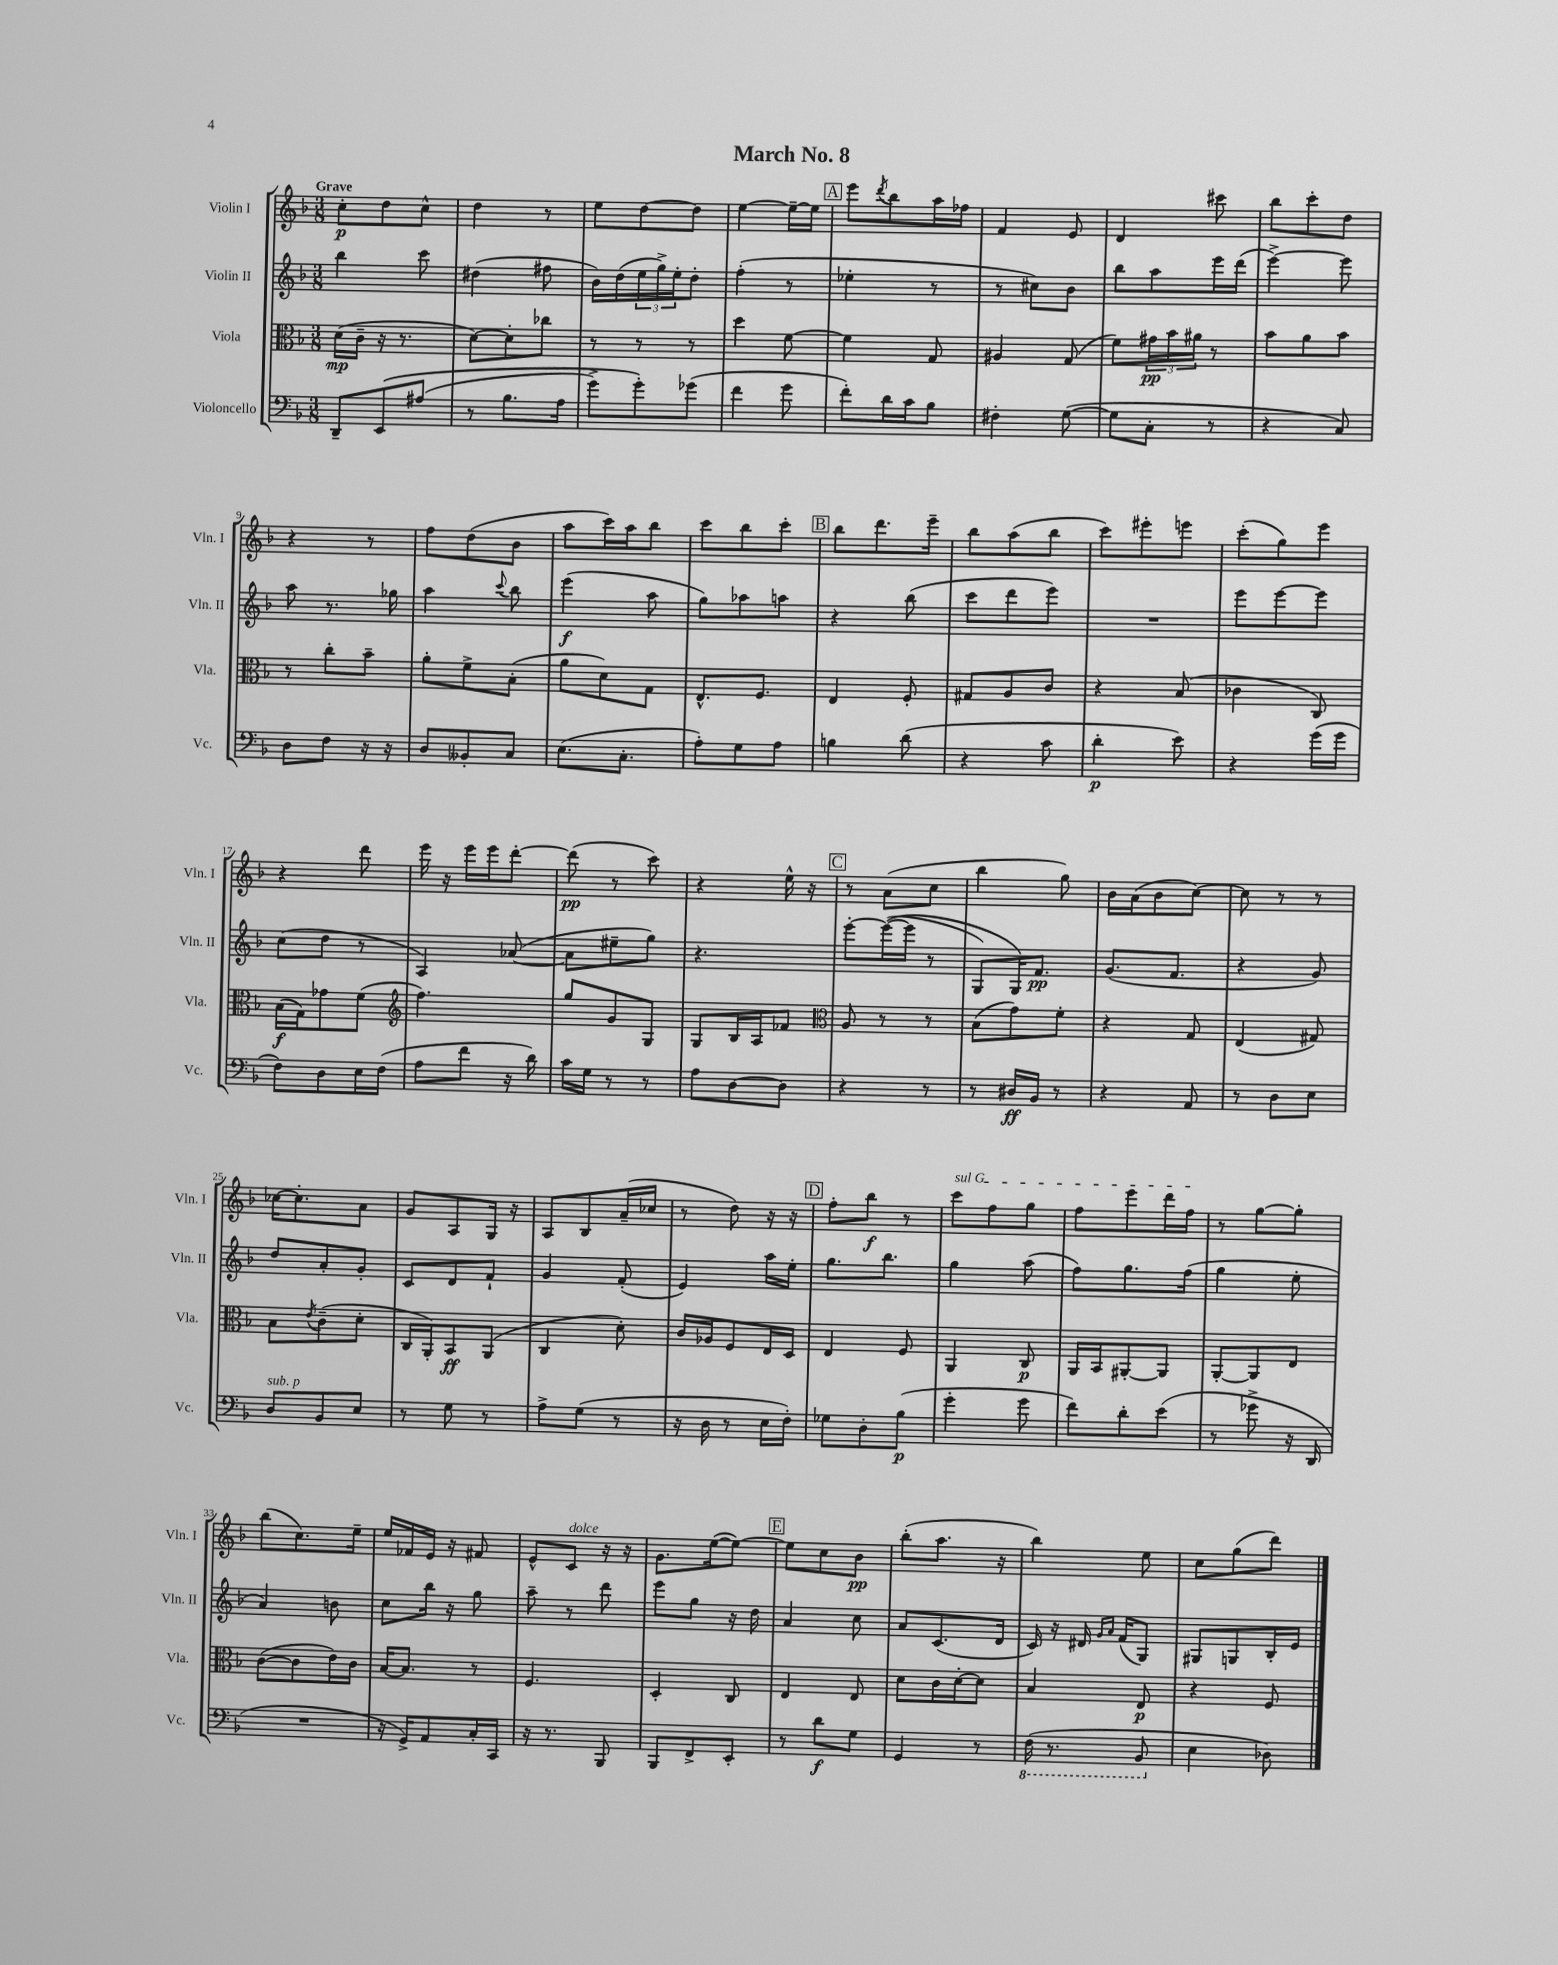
\header { title = "March No. 8" }
<<
\new StaffGroup <<
\new Staff = "s0" \with { instrumentName = "Violin I" shortInstrumentName = "Vln. I" } {
    \clef treble \key f \major \numericTimeSignature \time 3/8 \tempo "Grave"
    c''8-.\p d''8 c''8-^ |
    d''4 r8 |
    e''8 d''8~ d''8 |
    e''4~ e''16~-- e''16 |
    \mark \markup { \box "A" } e'''8 \acciaccatura { d'''8 } bes''8 a''16 fes''16 |
    f'4 e'8 |
    d'4 cis'''8 |
    bes''8 c'''8-. d''8 |
    r4 r8 |
    f''8 d''8( bes'8 |
    a''8 c'''16) a''16 bes''8 |
    c'''8 bes''8 c'''8-. |
    \mark \markup { \box "B" } bes''8 d'''8. e'''16-- |
    bes''8 a''8( bes''8 |
    c'''8) eis'''8-. e'''8 |
    c'''8-.( g''8) e'''8 |
    r4 d'''8 |
    e'''16 r16 e'''16 e'''16 d'''8~-. |
    d'''8\pp( r8 c'''8) |
    r4 e''16-^ r16 |
    \mark \markup { \box "C" } r8 a'8( c''8 |
    bes''4 g''8) |
    bes'16 a'16( bes'8 c''8~) |
    c''8 r8 r8 |
    ces''16~ ces''8.-. a'8 |
    g'8 a8 g16 r16 |
    a8 bes8 a'16--( ces''16 |
    r8 d''8) r16 r16 |
    \mark \markup { \box "D" } f''8-. bes''8\f r8 |
    \once \override TextSpanner.bound-details.left.text = \markup { \italic "sul G" } c'''8\startTextSpan f''8 g''8 |
    f''8 e'''8 d'''16 f''16\stopTextSpan |
    r8 g''8~ g''8-. |
    bes''8( c''8.) e''16-- |
    e''16 fes'16 e'16 r16 fis'8 |
    e'8-^ c'8^\markup { \italic "dolce" } r16 r16 |
    g'8. e''16~( e''8~) |
    \mark \markup { \box "E" } e''8 c''8 bes'8\pp |
    bes''8-.( a''8. r16 |
    bes''4) e''8 |
    c''8 g''8( d'''8) \bar "|." |
}
\new Staff = "s1" \with { instrumentName = "Violin II" shortInstrumentName = "Vln. II" } {
    \clef treble \key f \major \numericTimeSignature \time 3/8
    bes''4 c'''8 |
    dis''4( fis''8 |
    bes'16) d''16( \tuplet 3/2 { e''16 g''16->) e''16-. } d''8-. |
    f''4-.( r8 |
    \mark \markup { \box "A" } ees''4-. r8 |
    r8 cis''8) bes'8 |
    bes''8 a''8 e'''16 d'''16( |
    e'''4~->) e'''8 |
    a''8 r8. ges''16 |
    a''4 \appoggiatura { c'''8 } bes''8 |
    e'''4\f( a''8 |
    g''8) aes''8 a''8 |
    \mark \markup { \box "B" } r4 bes''8( |
    c'''8 d'''8 e'''8) |
    R4. |
    e'''8 e'''8~ e'''8 |
    c''8( d''8 r8 |
    a4) aes'8~( |
    aes'8 eis''8-- g''8) |
    r4. |
    \mark \markup { \box "C" } e'''8~-. e'''16~(\( e'''16 r8 |
    g8) g16\) f'8.\pp |
    g'8.( f'8. |
    r4 g'8) |
    d''8 a'8-. g'8-. |
    c'8 d'8 f'8-! |
    g'4 f'8-.( |
    e'4) a''16 e''16-. |
    \mark \markup { \box "D" } g''8. bes''8. |
    g''4 a''8( |
    f''8) g''8. f''16( |
    g''4 e''8-. |
    a'4) b'8 |
    c''8 bes''16 r16 g''8 |
    a''8-- r8 d'''8 |
    e'''8 g''8 r16 d''16 |
    \mark \markup { \box "E" } a'4 c''8 |
    a'8 c'8.( d'16 |
    c'16) r16 dis'16 \grace { g'16 a'16 } f'16( g8) |
    gis8 g8 bes16-. e'16 \bar "|." |
}
\new Staff = "s2" \with { instrumentName = "Viola" shortInstrumentName = "Vla." } {
    \clef alto \key f \major \numericTimeSignature \time 3/8
    d'16\mp( c'16-- r16 r8. |
    d'8~) d'8-. ces''8 |
    r8 r8 r8 |
    d''4 f'8~ |
    \mark \markup { \box "A" } f'4 g8 |
    ais4 g8( |
    f'8) \tuplet 3/2 { gis'16\pp bes'16 ais'16 } r8 |
    bes'8 a'8 bes'8 |
    r8 c''8-. bes'8-- |
    a'8-. f'8-> bes8-.( |
    a'8 d'8) g8 |
    e8.-^ f8. |
    \mark \markup { \box "B" } e4 f8-. |
    gis8 a8 c'8 |
    r4 bes8( |
    ces'4 c8) |
    bes16\f( g16) ges'8 f'8( |
    \clef treble f''4.) |
    g''8 g'8 g8 |
    g8 bes16 a16 fes'8 |
    \mark \markup { \box "C" } \clef alto a8 r8 r8 |
    bes8( g'8) f'8-. |
    r4 g8 |
    e4( gis8) |
    bes8 \acciaccatura { e'8 } c'8--( d'8-. |
    c16 a,16-.) bes,8\ff a,8( |
    c4 d'8-.) |
    c'16 aes16 f8 e16 d16 |
    \mark \markup { \box "D" } e4 f8 |
    a,4 c8\p |
    a,16 bes,16 ais,8~-. ais,8 |
    a,8~-. a,8 e8 |
    c'8~( c'8 e'16) c'16 |
    bes16~ bes8. r8 |
    f4. |
    d4-. c8 |
    \mark \markup { \box "E" } e4 e8 |
    d'8 c'16 d'16~-. d'8 |
    bes4 e8\p |
    r4 f8 \bar "|." |
}
\new Staff = "s3" \with { instrumentName = "Violoncello" shortInstrumentName = "Vc." } {
    \clef bass \key f \major \numericTimeSignature \time 3/8
    d,8-- e,8\( ais8( |
    r8 bes8. a16 |
    g'8->) g'8-.\) ges'8( |
    f'4 g'8 |
    \mark \markup { \box "A" } f'8-.) d'16 c'16 bes8 |
    fis4-. g8~( |
    g8 c8-. r8 |
    r4 c8) |
    d8 f8 r16 r16 |
    d8 beses,8-. c8 |
    e8.( c8.-. |
    a8-.) g8 a8 |
    \mark \markup { \box "B" } b4 d'8( |
    r4 c'8 |
    d'4-.\p e'8) |
    r4 g'16( g'16 |
    f8) d8 e16 f16( |
    a8 f'8 r16 d'16) |
    c'16 g16 r8 r8 |
    a8 d8~ d8 |
    \mark \markup { \box "C" } r4 r8 |
    r8 dis16\ff bes,16 r8 |
    r4 a,8 |
    r8 d8 e8 |
    d8^\markup { \italic "sub. p" } bes,8 e8 |
    r8 g8 r8 |
    a8-> g8( r8 |
    r16 d16 r8 e16 f16-.) |
    \mark \markup { \box "D" } ges8 d8-. bes8\p( |
    g'4-. g'8 |
    f'8) d'8-. e'8( |
    r8 ges'8-> r16 d,16 |
    R4. |
    r16 g,16->) a,8 c16-. c,16 |
    r16 r8. bes,,8 |
    bes,,8 f,8-> e,8-. |
    \mark \markup { \box "E" } r8 d'8\f g8 |
    g,4 r8 |
    \ottava #-1 f,16( r8. bes,,8 \ottava #0 |
    e4 des8) \bar "|." |
}
>>
>>
